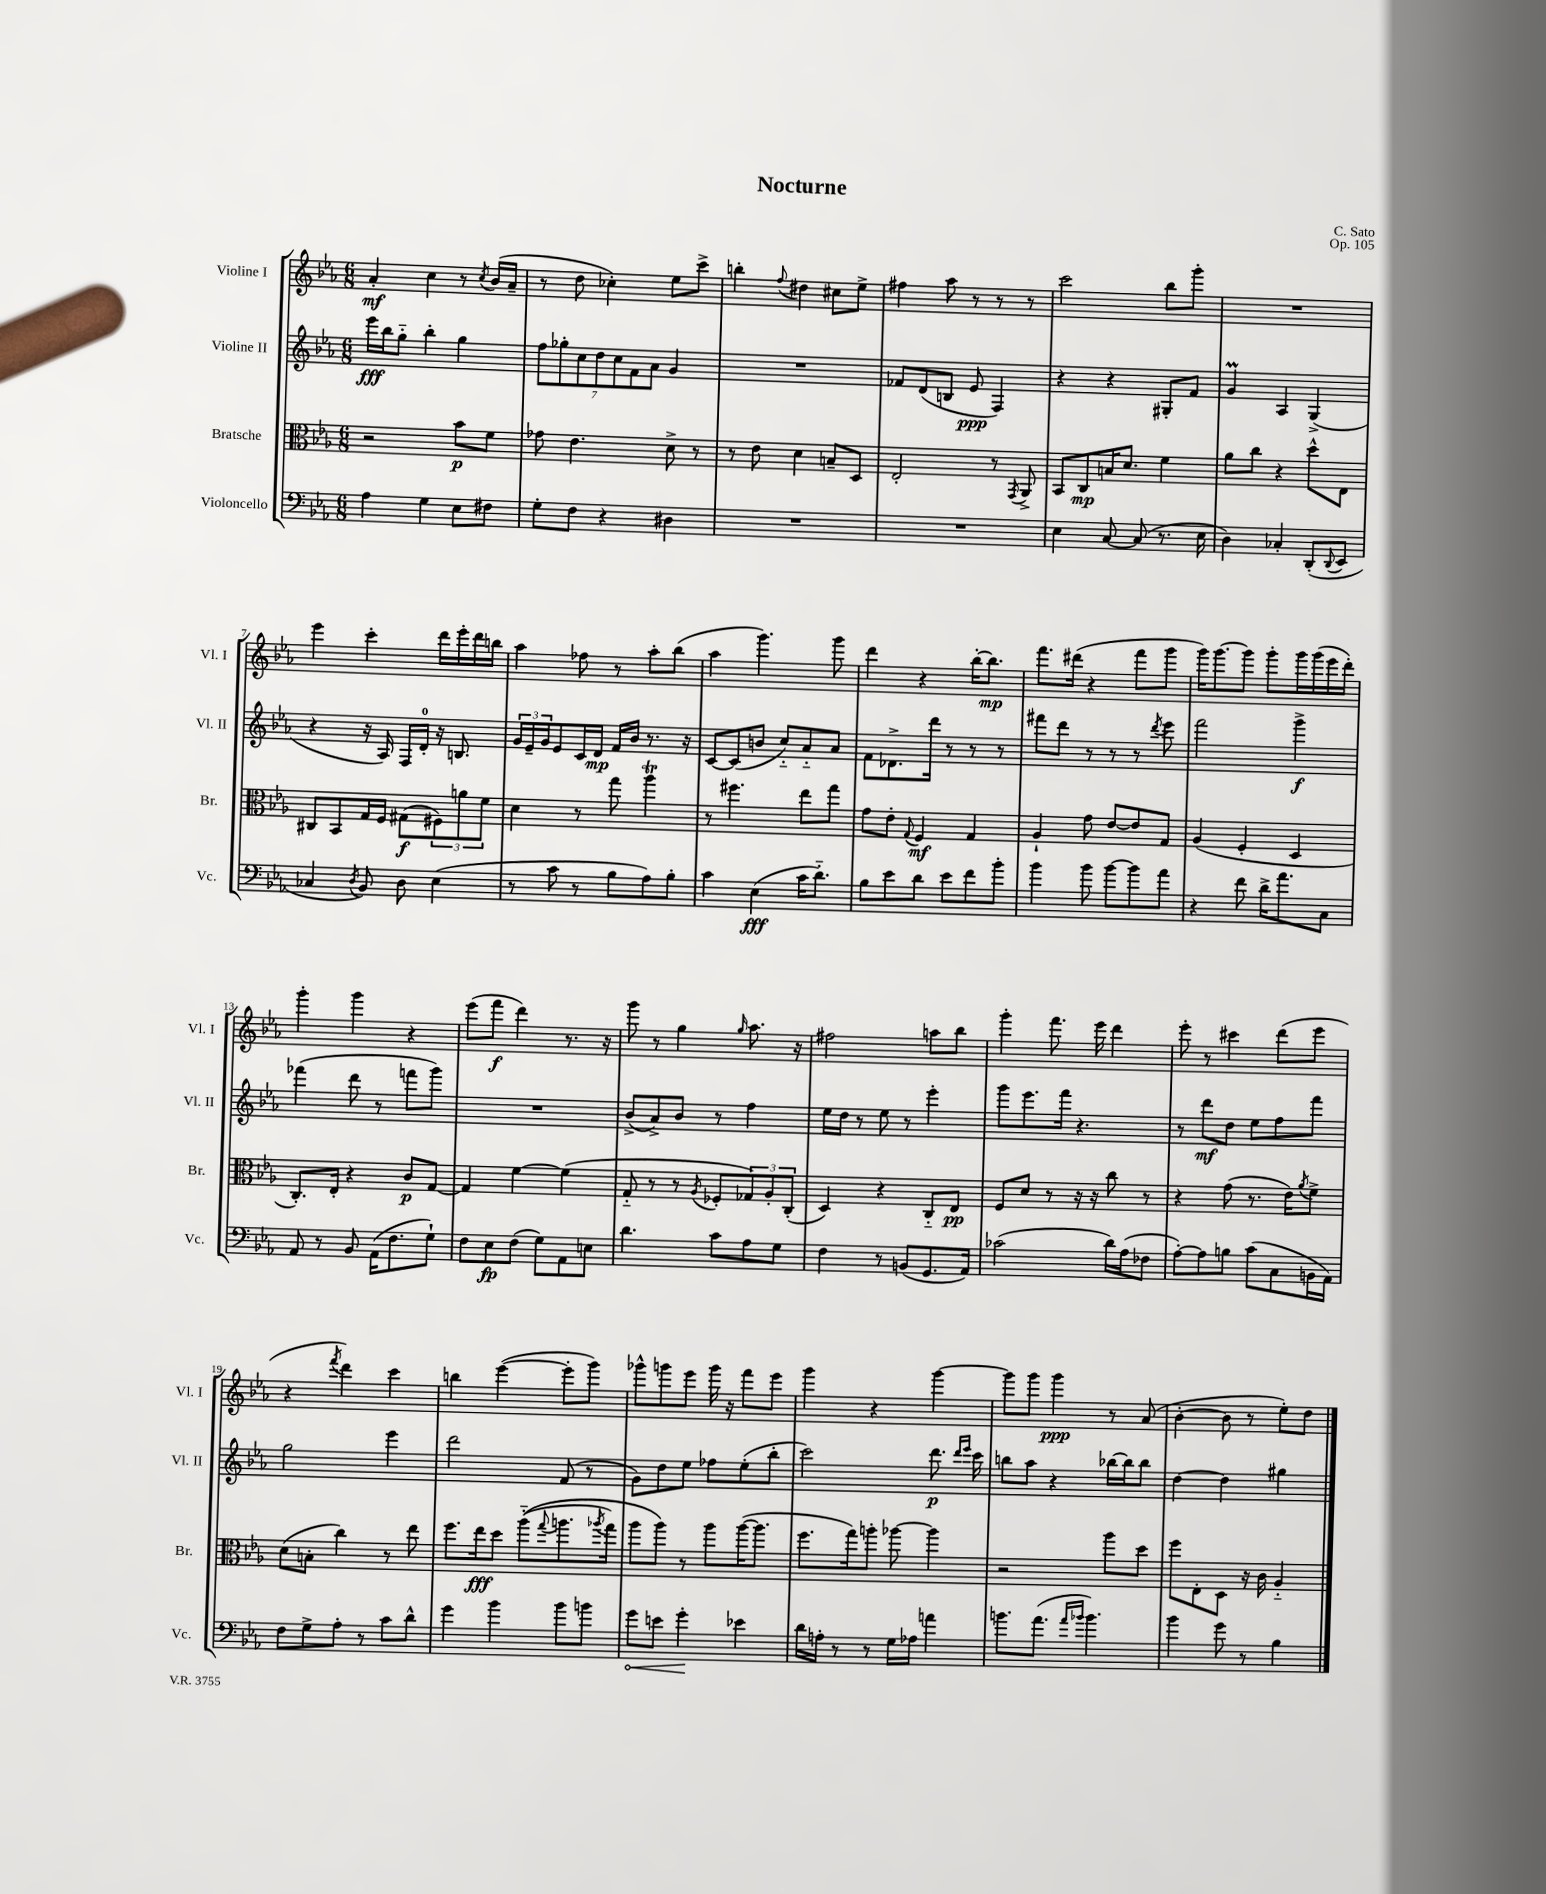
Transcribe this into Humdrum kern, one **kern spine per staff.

**kern	**kern	**kern	**kern
*staff4	*staff3	*staff2	*staff1
*clefF4	*clefC3	*clefG2	*clefG2
*k[b-e-a-]	*k[b-e-a-]	*k[b-e-a-]	*k[b-e-a-]
*M6/8	*M6/8	*M6/8	*M6/8
4A-\	2r	16eee-\LL	4a-'/
.	.	16bb-\J	.
.	.	8gg'~\J	.
4G\	.	4bb-'\	4cc\
8E-\L	8b-\L	4gg\	8r
.	.	.	8qcc/
8F#\J	8f\J	.	(16b-/LL
.	.	.	16a-~/JJ
=	=	=	=
8G'\L	8g-\	14ff\L	8r
.	.	14gg-'\	.
8F\J	4.e-\	.	8dd\
.	.	14cc\	.
.	.	14dd\	.
4r	.	.	4cc-'\)
.	.	14cc\	.
.	.	14f\	.
.	.	14a-\J	.
4D#\	8d^\	4g/	8ee-\L
.	8r	.	8ccc^\J
=	=	=	=
2.r	8r	2.r	4bb'\
.	8e-\	.	.
.	.	.	8qqff/
.	4d\	.	4dd#\
.	8B~/L	.	8cc#\L
.	8D/J	.	8ee-^\J
=	=	=	=
2.r	2E-'/	8f-/L	4ff#\
.	.	(8d/	.
.	.	8B/J	8aa-\
.	.	8e-/	8r
.	8r	4F/)	8r
.	8qGG/	.	.
.	8AA-^/	.	8r
=	=	=	=
4E-\	8BB-/L	4r	2ccc\
.	8C/	.	.
[8C/	16B/K	4r	.
.	8.d/J	.	.
(8C/]	.	.	.
8.r	4f\	8G#'/L	8bb-\L
.	.	8f/J	8ggg'\J
16E-\	.	.	.
=	=	=	=
4D\)	8a-\L	4g/	2.r
.	8cc\J	.	.
4C-'/	4r	4A-/	.
(8DD'/L	8dd^^\L	(4G^/	.
8qqDD/	.	.	.
8EE-/J	8E-\J	.	.
=	=	=	=
4C-/	8C#/L	4r	4eee-\
.	8BB-/	.	.
8qD/	.	.	.
8BB-/)	16G/L	16r	4ccc'\
.	16F/JJ	16A-/)	.
8D\	(8G#\L	16F/LL	.
.	.	16d'/JJ	.
(4E-\	12F#\)	16r	16ddd\LL
.	.	8.B/	16eee-'\
.	12a\	.	.
.	.	.	16ddd\
.	12f\J	.	.
.	.	.	16bb\JJ
=	=	=	=
8r	4d\	24g/LL	4aa-\
.	.	24e-~/	.
.	.	24g/J	.
8c\	.	8e-/	.
8r	8r	16c/L	8ff-\
.	.	16d/JJ	.
8B-\L	8gg\	16f/LL	8r
.	.	16b-/JJ	.
8A-\)	4aa-\	8.r	8aa-'\L
8B-'\J	.	.	(8bb-\J
.	.	16r	.
=	=	=	=
4c\	8r	[8c/L	4aa-\
.	4.ff#\	(8c/]	.
(4E-\	.	8b/J	4.ggg\)
.	.	8cc'~/L)	.
16c\LK	8ee-\L	8a-'~/	.
8.d'~\J)	.	.	.
.	8gg\J	8a-/J	8ggg\
=	=	=	=
8B-\L	8g\L	8f\L	4ddd\
8e-\	8e-'\J	8.d-^\	.
.	8qqG/	.	.
8d\J	4F/	.	4r
.	.	16ddd\Jk	.
8e-\L	.	8r	.
8f\	4G/	8r	[16bb-'\LK
.	.	.	8.bb-\]J
8b-'\J	.	8r	.
=	=	=	=
4b-\	4A-`/	8fff#\L	8.fff\L
.	.	8ddd\J	.
.	.	.	(16ddd#\Jk
8b-\	8g\	8r	4r
[8b-\L	[8e-/L	8r	.
8b-\]	8e-/]	8r	8fff\L
.	.	8qddd/	.
8a-\J	8G/J	8eee-\	8ggg\J
=	=	=	=
4r	(4A-/	2fff\	16ggg\LK)
.	.	.	[8.ggg\
8f\	4F'/	.	8ggg\]J
16d^\LK	.	.	8ggg'\L
8.a-\	.	.	.
.	4D/	4ggg^\	16ggg\L
.	.	.	(16ggg\
8C\J	.	.	16eee-\
.	.	.	16ddd'\JJ)
=	=	=	=
8AA-/	8.C'/L)	(4fff-\	4ggg'\
8r	.	.	.
.	16E-'/Jk	.	.
8BB-/	4r	8ddd\	4ggg\
(16AA-\LK	.	8r	.
8.F\	.	.	.
.	8c/L	8fff\L	4r
8G`\J)	[8G/J	8ggg\J)	.
=	=	=	=
8F\L	4G/]	2.r	(8eee-\L
8E-\	.	.	8fff\J
(8F\J	[4f\	.	4ddd\)
8G\L)	.	.	.
8AA-\	(4f\]	.	8.r
8E\J	.	.	.
.	.	.	16r
=	=	=	=
4.d\	8G'~/	(8b-^/L	8ggg\
.	8r	8a-^/)	8r
.	8r	8b-/J	4gg\
.	8qA-/	.	.
8c\L	8F-'/L	8r	.
.	.	.	16qqgg/
8A-\	12G-/)	4ff\	8.aa-\
.	12A-'/	.	.
8G\J	.	.	.
.	(12C'/J	.	.
.	.	.	16r
=	=	=	=
4F\	4D/)	16ee-\LL	2ff#\
.	.	16dd\JJ	.
.	.	8r	.
8r	4r	8ee-\	.
(8BB/L	.	8r	.
8.GG/	8C'~/L	4eee-'\	8aa\L
.	8E-/J	.	8bb-\J
16AA-/Jk)	.	.	.
=	=	=	=
(2c-\	8F/L	8ggg\L	4ggg'\
.	8d/J	8.eee-\	.
.	8r	.	8.fff\
.	.	16fff\Jk	.
.	16r	4.r	.
.	16r	.	16eee-\
16d\LL)	8cc\	.	4ddd\
(16A-\J	.	.	.
8F-\J	8r	.	.
=	=	=	=
[8A-'\L)	4r	8r	8eee-'\
8A-\]	.	8ddd\L	8r
8B\J	(8g\	8dd\J	4ccc#\
(8c\L	8.r	8ee-\L	.
8C\	.	8ff\	(8ddd\L
.	16e-\LK)	.	.
.	8qa-/	.	.
16BB\L	8f^\J	8fff\J	8eee-\J
16AA-\JJ)	.	.	.
=	=	=	=
8F\L	(8d\L	2gg\	4r
8G^\	8B'\J	.	.
.	.	.	8qfff/
8A-'\J	4cc\)	.	4ddd\)
8r	.	.	.
8c\L	8r	4eee-\	4ccc\
8d^^\J	8ee-\	.	.
=	=	=	=
4g\	8.ff\L	2ddd\	4bb\
.	16ee-\k	.	.
4b-\	8dd\J	.	([4eee-\
.	&((8aa-'~\L	.	.
.	8qqgg/	.	.
8b-\L	8.aa\	(8f/	8eee-'\]L
8b\J	.	8r	8ggg\J)
.	8qaa-/	.	.
.	16gg\Jk)	.	.
=	=	=	=
8g\L	8aa-\L	8g\L)	8ggg-^^\L
8e\J	8aa-\J&)	8dd\	8ggg\
4g'\	8r	8ee-\J	8eee-\J
.	8aa-\L	8ff-\L	16ggg\
.	.	.	16r
4e-\	([16aa-\K	(8ee-'\	8fff\L
.	8.aa-\]J	.	.
.	.	8bb-'\J	8eee-\J
=	=	=	=
16d\LL	8.ff\L	2ccc\)	4ggg\
16A'\JJ	.	.	.
8r	.	.	.
.	16gg\k)	.	.
8r	8aa'\J	.	4r
16G\LL	[8aa-\	.	.
16A-\JJ	.	.	.
4a\	4aa-\]	8.ddd\	[4ggg\
.	.	16qqddd/LL	.
.	.	16qqeee-/JJ	.
.	.	16ccc\	.
=	=	=	=
8.b\L	2r	8bb\L	8ggg\]L
.	.	8aa-\J	8ggg\J
(8.a-\J	.	.	.
.	.	4r	4ggg\
16qqa-/LL	.	.	.
16qqb-/JJ	.	.	.
4.b-\)	.	.	.
.	8aa-\L	[16bb-\LL	8r
.	.	16bb-\]J	.
.	8dd\J	8bb-\J	(8a-/
=	=	=	=
4b-\	8ff\L	[4dd\	[4b-'\
.	8E-'\	.	.
8g\	8D\J	4dd\]	8b-\]
8r	16r	.	8r
.	16c\	.	.
4B-\	4A-'~/	4gg#\	8ee-'\L)
.	.	.	8dd\J
==	==	==	==
*-	*-	*-	*-
